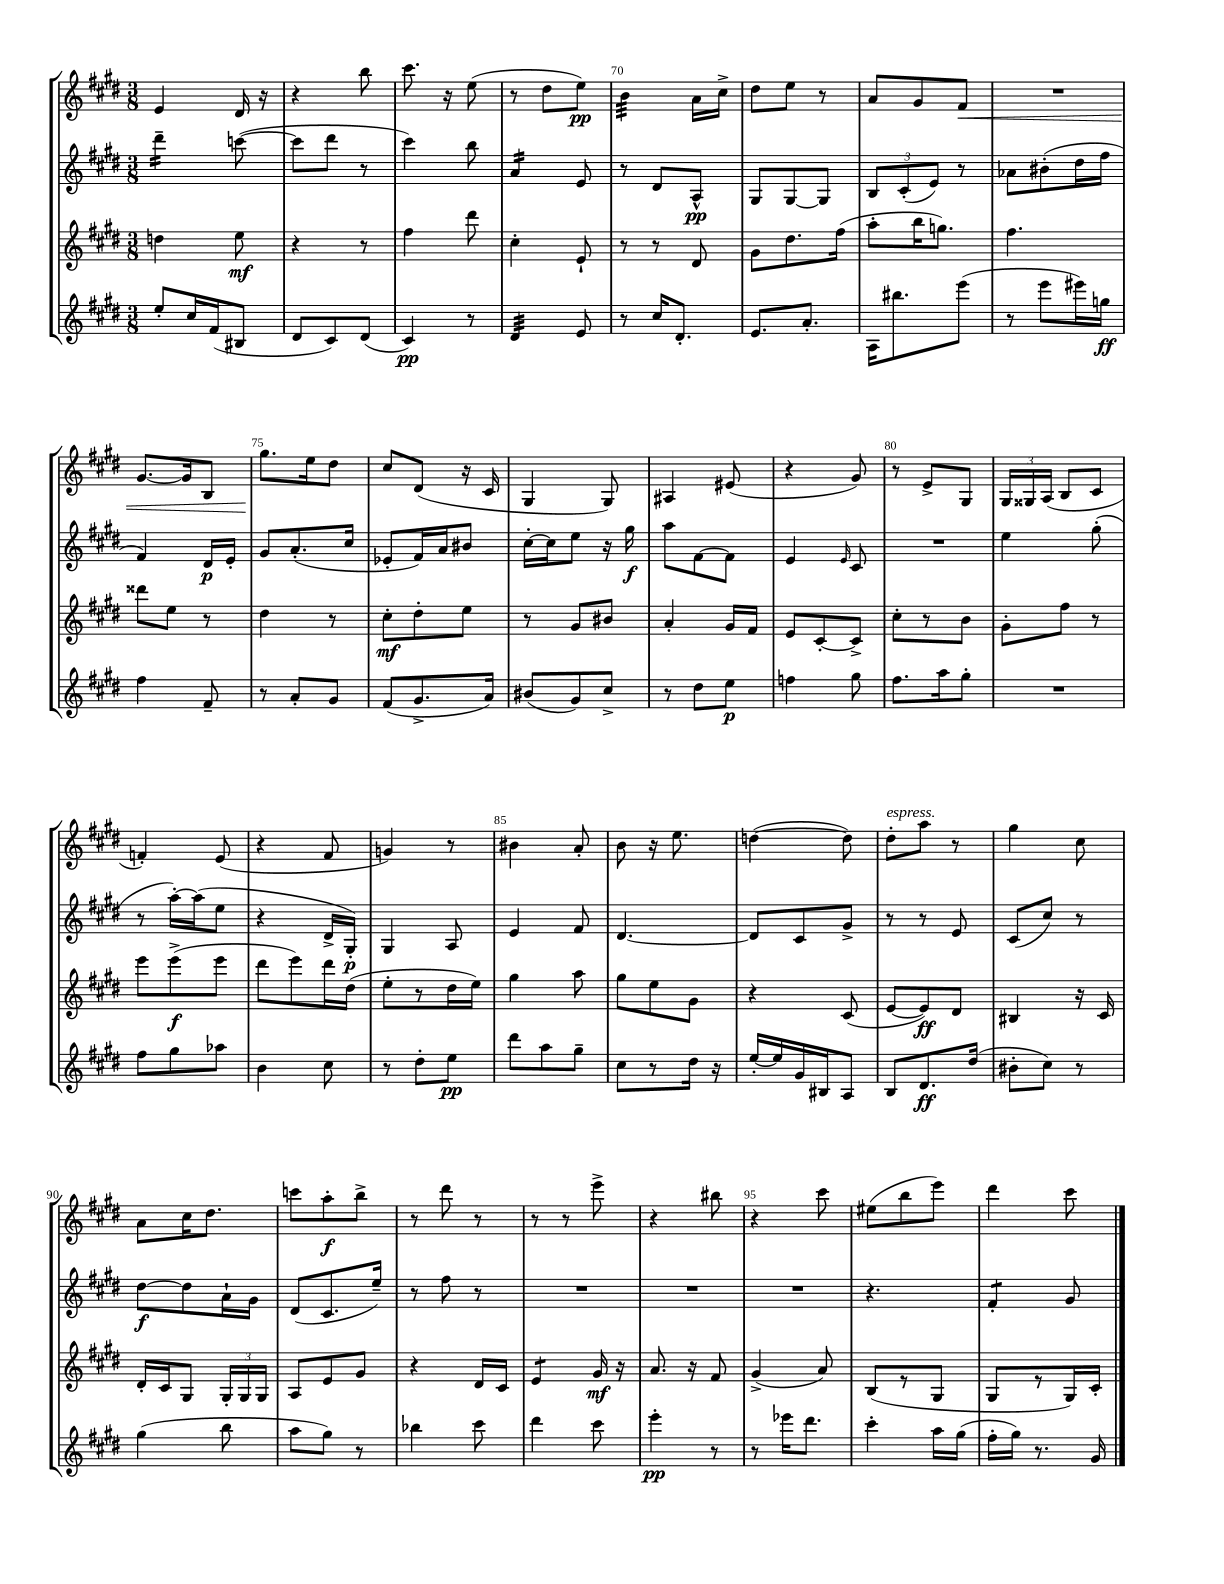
<<
\new StaffGroup <<
\new Staff = "s0" {
    \clef treble \key e \major \numericTimeSignature \time 3/8
    \autoBeamOff e'4 dis'16 r16 |
    r4 b''8 |
    cis'''8. r16 e''8( |
    r8 dis''8[ e''8]\pp) |
    b'4:32 a'16[ cis''16]-> |
    dis''8[ e''8] r8 |
    a'8[ gis'8 fis'8]\< |
    R4. |
    gis'8.[~ gis'16 b8] |
    gis''8.[\! e''16 dis''8] |
    cis''8[ dis'8]( r16 cis'16 |
    gis4 gis8) |
    ais4 eis'8( |
    r4 gis'8) |
    r8 e'8[-> gis8] |
    \tuplet 3/2 { gis16[ gisis16 a16]( } b8[ cis'8] |
    f'4-.) e'8( |
    r4 fis'8 |
    g'4) r8 |
    bis'4 a'8-. |
    b'8 r16 e''8. |
    d''4~( d''8) |
    dis''8[-.^\markup { \italic "espress." } a''8] r8 |
    gis''4 cis''8 |
    a'8[ cis''16 dis''8.] |
    c'''8[ a''8-.\f b''8]-> |
    r8 dis'''8 r8 |
    r8 r8 e'''8-> |
    r4 bis''8 |
    r4 cis'''8 |
    eis''8[( b''8 e'''8]) |
    dis'''4 cis'''8 \bar "|." |
}
\new Staff = "s1" {
    \clef treble \key e \major \numericTimeSignature \time 3/8
    \autoBeamOff dis'''4:16-- c'''8~( |
    c'''8[ dis'''8] r8 |
    cis'''4) b''8 |
    a'4:16 e'8 |
    r8 dis'8[ a8]-^\pp |
    gis8[ gis8~ gis8] |
    \tuplet 3/2 { b8[ cis'8-.( e'8]) } r8 |
    aes'8[ bis'8-.( dis''16 fis''16] |
    fis'4) dis'16[\p e'16]-. |
    gis'8[ a'8.-.( cis''16] |
    ees'8[-. fis'16) a'16 bis'8] |
    cis''16[~-. cis''16 e''8] r16 gis''16\f |
    a''8[ fis'8~ fis'8] |
    e'4 \grace { e'16 } cis'8 |
    R4. |
    e''4 gis''8-.( |
    r8 a''16[~-.) a''16( e''8] |
    r4 dis'16[-> gis16]-.\p) |
    gis4 a8 |
    e'4 fis'8 |
    dis'4.~ |
    dis'8[ cis'8 gis'8]-> |
    r8 r8 e'8 |
    cis'8[( cis''8]) r8 |
    dis''8[~\f dis''8 a'16-! gis'16] |
    dis'8[( cis'8. e''16]--) |
    r8 fis''8 r8 |
    R4. |
    R4. |
    R4. |
    r4. |
    fis'4:8-. gis'8 \bar "|." |
}
\new Staff = "s2" {
    \clef treble \key e \major \numericTimeSignature \time 3/8
    \autoBeamOff d''4 e''8\mf |
    r4 r8 |
    fis''4 dis'''8 |
    cis''4-. e'8-! |
    r8 r8 dis'8 |
    gis'8[ dis''8. fis''16]( |
    a''8[-. b''16 g''8.]) |
    fis''4. |
    disis'''8[ e''8] r8 |
    dis''4 r8 |
    cis''8[-.\mf dis''8-. e''8] |
    r8 gis'8[ bis'8] |
    a'4-. gis'16[ fis'16] |
    e'8[ cis'8~-. cis'8]-> |
    cis''8[-. r8 b'8] |
    gis'8[-. fis''8] r8 |
    e'''8[ e'''8->\f( e'''8] |
    dis'''8[ e'''8) dis'''16 dis''16]( |
    e''8[-. r8 dis''16 e''16]) |
    gis''4 a''8 |
    gis''8[ e''8 gis'8] |
    r4 cis'8( |
    e'8[~ e'8\ff) dis'8] |
    bis4 r16 cis'16 |
    dis'16[-. cis'16 gis8] \tuplet 3/2 { gis16[-. gis16 gis16] } |
    a8[ e'8 gis'8] |
    r4 dis'16[ cis'16] |
    e'4:8 gis'16\mf r16 |
    a'8. r16 fis'8 |
    gis'4->( a'8) |
    b8[( r8 gis8] |
    gis8[ r8 gis16) cis'16]-. \bar "|." |
}
\new Staff = "s3" {
    \clef treble \key e \major \numericTimeSignature \time 3/8
    \autoBeamOff e''8[-. cis''16 fis'16( bis8] |
    dis'8[ cis'8) dis'8]( |
    cis'4\pp) r8 |
    dis'4:32 e'8 |
    r8 cis''16[ dis'8.]-. |
    e'8.[ a'8.]-. |
    a16[ bis''8. e'''8]( |
    r8 e'''8[ eis'''16) g''16]\ff |
    fis''4 fis'8-- |
    r8 a'8[-. gis'8] |
    fis'8[( gis'8.-> a'16]) |
    bis'8[( gis'8) cis''8]-> |
    r8 dis''8[ e''8]\p |
    f''4 gis''8 |
    fis''8.[ a''16 gis''8]-. |
    R4. |
    fis''8[ gis''8 aes''8] |
    b'4 cis''8 |
    r8 dis''8[-. e''8]\pp |
    dis'''8[ a''8 gis''8]-- |
    cis''8[ r8 dis''16] r16 |
    e''16[~-. e''16 gis'16 bis16 a8] |
    b8[ dis'8.\ff dis''16]( |
    bis'8[-. cis''8]) r8 |
    gis''4( b''8 |
    a''8[ gis''8]) r8 |
    bes''4 cis'''8 |
    dis'''4 cis'''8 |
    e'''4-.\pp r8 |
    r8 ees'''16[ dis'''8.] |
    cis'''4-. a''16[ gis''16]( |
    fis''16[-. gis''16]) r8. gis'16 \bar "|." |
}
>>
>>
\layout { \context { \Score currentBarNumber = #66 \override BarNumber.break-visibility = ##(#f #t #t) barNumberVisibility = #(every-nth-bar-number-visible 5) } }
